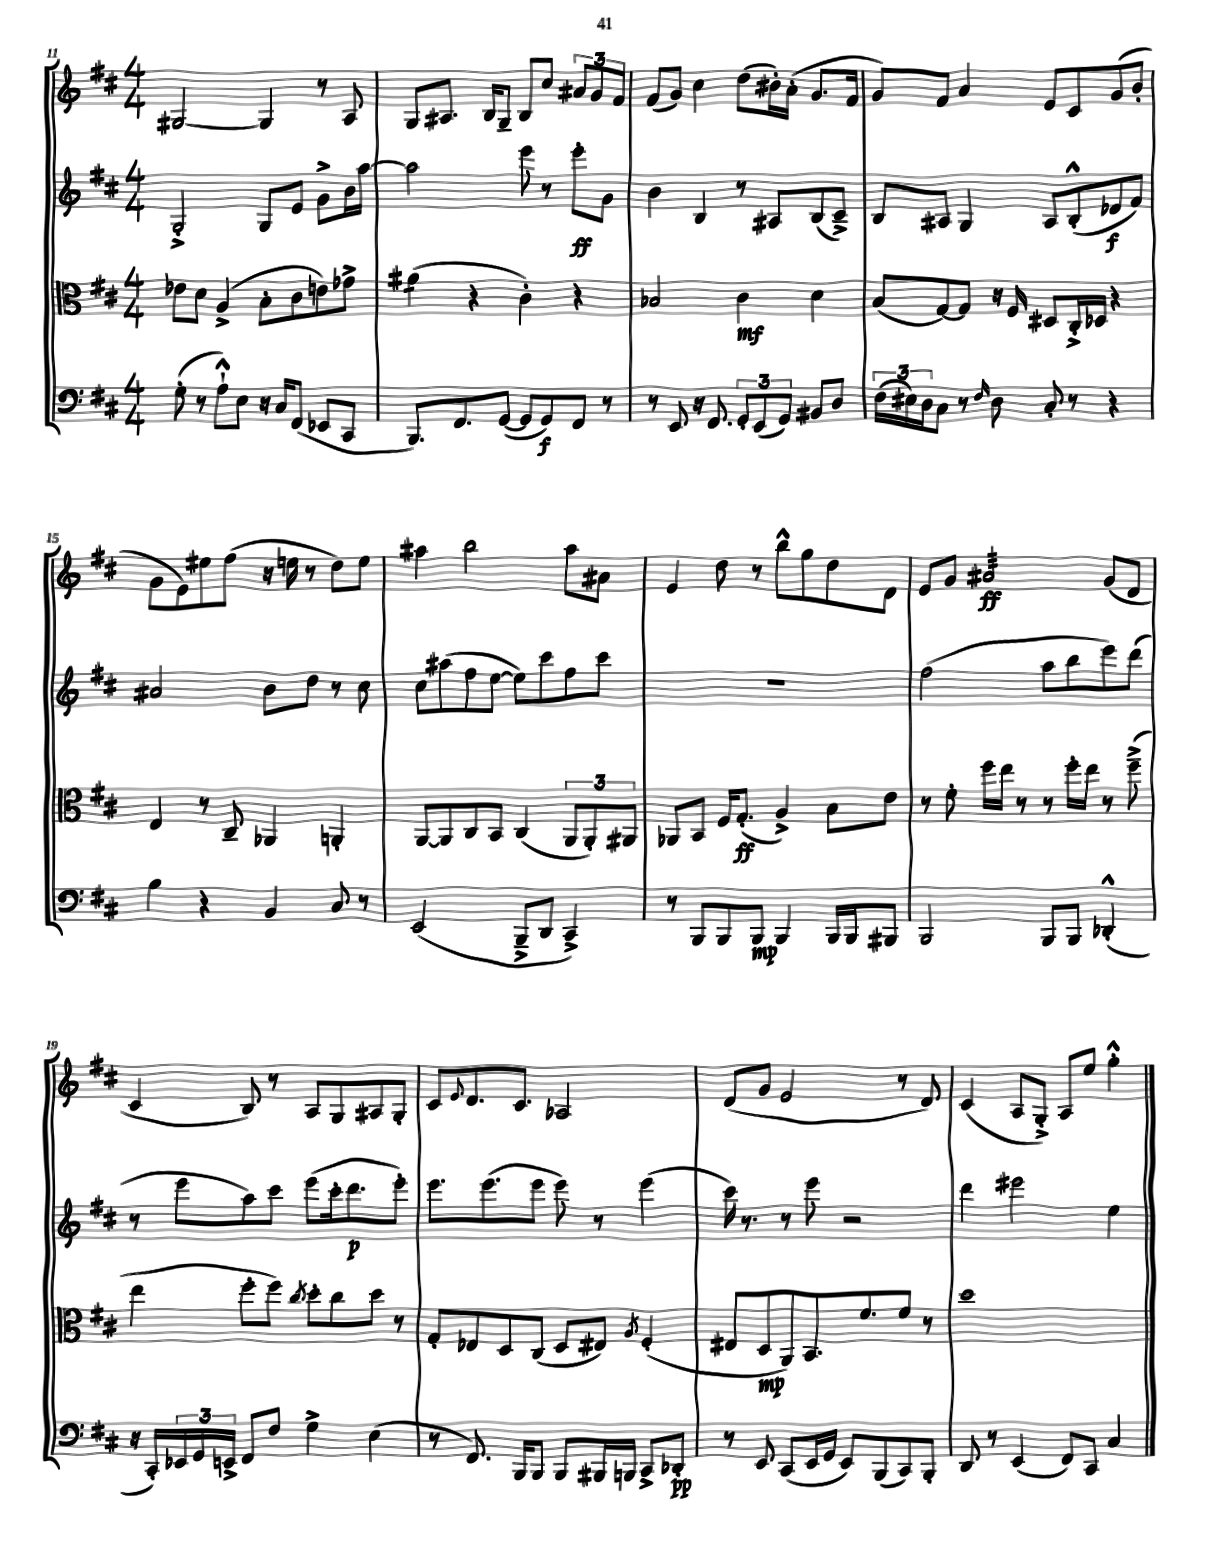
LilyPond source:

<<
\new StaffGroup <<
\new Staff = "s0" {
    \clef treble \key d \major \numericTimeSignature \time 4/4
    gis2~ gis4 r8 a8 |
    g8 ais8. b16 g8-- b8 cis''8 \tuplet 3/2 { ais'8 g'8 fis'8 } |
    fis'8( g'8) cis''4 d''8( bis'16-.) a'16-.( g'8. fis'16 |
    g'8) fis'8 a'4 e'8 cis'8 g'8( b'8-. |
    g'8 e'8) eis''8 fis''8( r16 e''16 r8 d''8) e''8 |
    ais''4 b''2 ais''8 ais'8 |
    e'4 d''8 r8 b''8-^ g''8 d''8 d'8 |
    e'8 g'8 ais'2:32\ff g'8( d'8 |
    cis'4 b8) r8 a8 g8 ais8 g8-. |
    cis'8 \appoggiatura { e'8 } d'8. cis'8. aes2 |
    d'8( g'8 e'2 r8 d'8) |
    cis'4( a8 g8-.->) a8 e''8 g''4-.-^ \bar "|." |
}
\new Staff = "s1" {
    \clef treble \key d \major \numericTimeSignature \time 4/4
    g2-.-> g8 e'8 g'8-> b'16 a''16~ |
    a''2 e'''8 r8 e'''8-.\ff g'8 |
    b'4 b4 r8 ais8 b8( cis'8--->) |
    b8 ais8 g4 ais8 b8-.-^( des'8\f fis'8) |
    ais'2 b'8 d''8 r8 cis''8 |
    cis''8 ais''8( fis''8 e''8~ e''8) cis'''8 fis''8 cis'''8 |
    R1 |
    fis''2( a''8 b''8 e'''8) d'''8( |
    r8 e'''8 a''8) cis'''8 e'''8( cis'''16-. d'''8.\p e'''8-.) |
    e'''8. e'''8.( e'''8 e'''8) r8 e'''4( |
    cis'''16) r8. r8 e'''8 r2 |
    d'''4 eis'''2 e''4 \bar "|." |
}
\new Staff = "s2" {
    \clef alto \key d \major \numericTimeSignature \time 4/4
    ees'8 d'8 a4->( b8-. cis'8 e'8) ges'8-> |
    ais'4:8( r4 cis'4-.) r4 |
    bes2 cis'4\mf d'4 |
    b8( g8~) g8 r16 fis16 dis8 cis16-.-> des16 r4 |
    e4 r8 cis8-- aes,4 a,4-. |
    a,8~ a,8 cis8 b,8 cis4( \tuplet 3/2 { a,8 a,8-.) ais,8 } |
    aes,8 b,8 fis16 g8.-.\ff( a4->) b8 e'8 |
    r8 fis'8-. fis''16 e''16 r8 r8 fis''16-. e''16 r8 fis''8--->( |
    e''4 fis''8-. fis''8) \acciaccatura { cis''8 } d''8-. cis''8 d''8 r8 |
    g8-. ees8 d8 cis8( d8 eis8) \acciaccatura { a8 } fis4-.( |
    eis8 d8\mp a,8) b,8. fis'8. fis'8 r8 |
    d''1 \bar "|." |
}
\new Staff = "s3" {
    \clef bass \key d \major \numericTimeSignature \time 4/4
    g8-.( r8 a8-!-^) e8 r16 cis16 fis,8( ees,8 cis,8 |
    b,,8.) fis,8. g,8~( g,8 g,8\f) fis,8 r8 |
    r8 e,8 r16 fis,8. \tuplet 3/2 { g,8-. e,8( g,8) } bis,8 d8 |
    \tuplet 3/2 { fis16( eis16) d16 } cis8 r8 \grace { fis16 } d8 cis8-. r8 r4 |
    b4 r4 b,4 cis8 r8 |
    e,2( b,,8---> d,8 cis,4->) |
    r8 b,,8 b,,8 b,,8\mp b,,4 b,,16 b,,16 bis,,8 |
    b,,2 b,,8 b,,8 des,4-.-^( |
    r16 cis,16-.) \tuplet 3/2 { ees,16 g,16 e,16-> } fis,8 fis8 g4-> e4( |
    r8 fis,8.) b,,16 b,,8 b,,8 bis,,16 b,,16 cis,8-> des,8-.\pp |
    r8 e,8 cis,8( e,16 g,16 e,8) b,,8( cis,8) b,,8-. |
    d,8 r8 e,4( fis,8) cis,8 cis4 \bar "|." |
}
>>
>>
\layout { \context { \Score currentBarNumber = #11 } }
